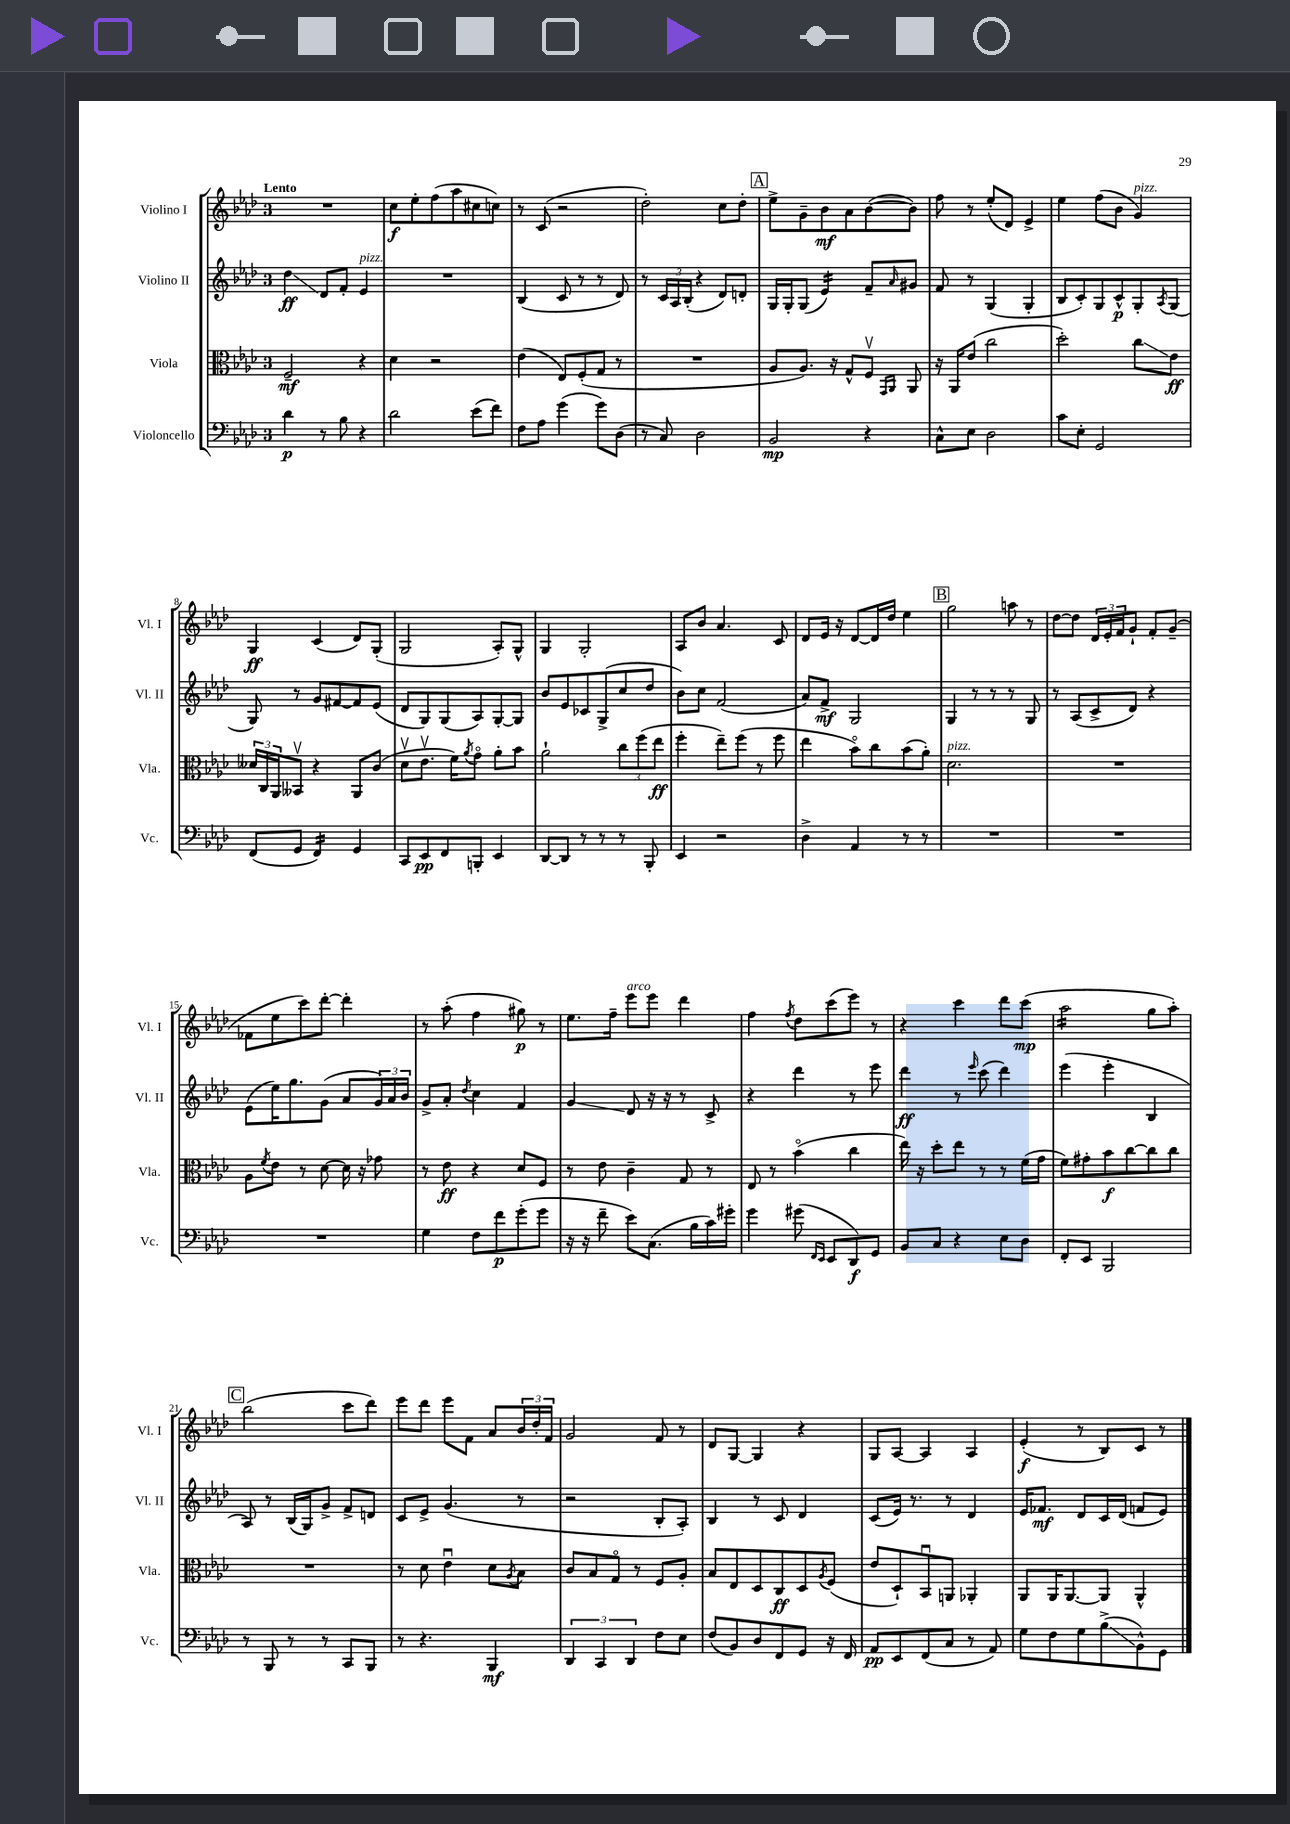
<<
\new StaffGroup <<
\new Staff = "s0" \with { instrumentName = "Violino I" shortInstrumentName = "Vl. I" } {
    \clef treble \key aes \major \once \override Staff.TimeSignature.style = #'single-digit \time 3/4 \tempo "Lento"
    R2. |
    c''8\f ees''8-. f''8( aes''8 cis''8 c''8) |
    r8 c'8( r2 |
    des''2-.) c''8 des''8-. |
    \mark \markup { \box "A" } ees''8-> g'8-- bes'8\mf aes'8 bes'8~( bes'8) |
    f''8 r8 ees''8-.( des'8) ees'4-> |
    ees''4 f''8( bes'8 g'4^\markup { \italic "pizz." }) |
    g4\ff c'4( des'8) g8-.( |
    g2 aes8-.) g8-^ |
    g4 g2-. |
    aes8 bes'8 aes'4. c'8 |
    des'8 ees'16 r16 des'8~ des'16 des''16 ees''4 |
    \mark \markup { \box "B" } g''2 a''8 r8 |
    des''8~ des''8 \tuplet 3/2 { des'16 ees'16-. f'16 } g'8-! f'8-. g'8--( |
    fes'8 ees''8 c'''8) des'''8~-. des'''4-. |
    r8 aes''8-.( f''4 gis''8\p) r8 |
    ees''8. f''16-- ees'''8^\markup { \italic "arco" } ees'''8 des'''4 |
    f''4 \acciaccatura { f''8 } des''8 c'''8( ees'''8) r8 |
    r4 c'''4 des'''8 c'''8\mp( |
    aes''2:16 g''8 aes''8-.) |
    \mark \markup { \box "C" } bes''2( c'''8 des'''8) |
    ees'''8 des'''8 ees'''8 f'8 aes'8 \tuplet 3/2 { bes'16 des''16-. f'16 } |
    g'2 f'8 r8 |
    des'8 g8~ g4 r4 |
    g8 aes8~ aes4 aes4 |
    ees'4-.\f( r8 bes8) c'8 r8 \bar "|." |
}
\new Staff = "s1" \with { instrumentName = "Violino II" shortInstrumentName = "Vl. II" } {
    \clef treble \key aes \major \once \override Staff.TimeSignature.style = #'single-digit \time 3/4
    des''4\glissando\ff des'8 f'8-. ees'4^\markup { \italic "pizz." } |
    R2. |
    bes4( c'8 r8 r8 des'8) |
    r8 \tuplet 3/2 { c'16 aes16 bes16-.( } r4 des'8) d'8-. |
    \mark \markup { \box "A" } g16 g16-. g8( ees'4:16) f'8-- \grace { aes'16 } gis'8 |
    f'8 r8 g4( g4-. |
    bes8 c'8-.) g8 c'8-^\p g8-. \acciaccatura { aes8 } g8( |
    g8) r8 g'8 fis'8~ fis'8 ees'8( |
    des'8 g8) g8( aes8) g8~-. g8 |
    bes'8 ees'8 ces'8 g8->( c''8 des''8 |
    bes'8) c''8 f'2( |
    aes'8) f'8->\mf g2 |
    \mark \markup { \box "B" } g4 r8 r8 r8 g8 |
    r8 aes8( c'8-> des'8) r4 |
    ees'8( ees''16) g''8. g'8( aes'8 \tuplet 3/2 { g'16) aes'16 bes'16 } |
    g'8-> aes'8-. \acciaccatura { des''8 } c''4 f'4 |
    g'4\glissando des'8 r16 r16 r8 c'8-> |
    r4 des'''4 r8 ees'''8 |
    des'''4\ff r8 \grace { ees'''16 } c'''8( des'''4) |
    ees'''4( ees'''4-. bes4 |
    \mark \markup { \box "C" } aes8) r8 bes16( g16) g'8-> f'8-> d'8 |
    c'8 ees'8-> g'4.( r8 |
    r2 bes8-. aes8-.) |
    bes4 r8 c'8 des'4 |
    c'8( ees'16) r8. r8 des'4 |
    ees'16 fes'8.\mf des'8 c'16 des'16( f'8 ees'8) \bar "|." |
}
\new Staff = "s2" \with { instrumentName = "Viola" shortInstrumentName = "Vla." } {
    \clef alto \key aes \major \once \override Staff.TimeSignature.style = #'single-digit \time 3/4
    f2--\mf r4 |
    des'4 r2 |
    ees'4( ees8) f8-.( g8 r8 |
    R2. |
    \mark \markup { \box "A" } aes8 aes8.) r16 g8-^ f8\upbow \grace { g,16 aes,16 } aes,8 |
    r16 aes,16 ees'8( c''2 |
    des''2-.) c''8\glissando ees'8\ff |
    \tuplet 3/2 { deses'16 c16 aes,16 } beses,8\upbow r4 aes,8 c'8( |
    des'8\upbow ees'8.\upbow f'16) \acciaccatura { aes'8 } g'8\flageolet aes'8-. bes'8 |
    aes'2-! \tuplet 3/2 { c''8 f''8( ees''8\ff } |
    f''4-. ees''8--) f''8( r8 f''8 |
    ees''4 bes'8\flageolet) c''8 bes'8( aes'8-.) |
    \mark \markup { \box "B" } des'2.^\markup { \italic "pizz." } |
    R2. |
    aes8 \acciaccatura { f'8 } ees'8 r8 des'8~ des'16 r16 ges'8 |
    r8 ees'8\ff r4 des'8 f8 |
    r8 ees'8 c'4-- g8 r8 |
    ees8 r8 bes'4\flageolet( c''4 |
    ees''16) r16 des''8-. ees''8 r8 r8 f'16( g'16 |
    f'8) gis'8-. bes'8\f c''8~ c''8 c''8 |
    \mark \markup { \box "C" } R2. |
    r8 des'8 ees'4\downbow des'8 \acciaccatura { aes8 } bes8 |
    c'8 bes8 g8\flageolet r8 f8 aes8-. |
    bes8 ees8 des8 c8\ff des8 \acciaccatura { aes8 } f8( |
    ees'8 des8-!) bes,8\downbow a,8 aes,4-. |
    aes,8 aes,16 aes,8.~ aes,8 aes,4-^ \bar "|." |
}
\new Staff = "s3" \with { instrumentName = "Violoncello" shortInstrumentName = "Vc." } {
    \clef bass \key aes \major \once \override Staff.TimeSignature.style = #'single-digit \time 3/4
    des'4\p r8 bes8 r4 |
    des'2 ees'8( f'8) |
    f8 aes8 g'4( g'8) des8( |
    r8 c8) des2 |
    \mark \markup { \box "A" } bes,2\mp r4 |
    c8-^ ees8 des2 |
    c'8 ees8-. g,2 |
    f,8( g,8 f,4:16) g,4 |
    c,8 ees,8\pp f,8 b,,8-. ees,4 |
    des,8~ des,8 r8 r8 r8 bes,,8-. |
    ees,4 r2 |
    des4-> aes,4 r8 r8 |
    \mark \markup { \box "B" } R2. |
    R2. |
    R2. |
    g4 f8 f'8\p g'8-.( g'8 |
    r16 r16 f'8-- ees'8) c8.( bes16 c'16) gis'16-. |
    g'4 gis'8( \grace { f,16 ees,16 } ees,8 des,8\f) g,8 |
    bes,8 c8 r4 ees8 des8 |
    f,8-. ees,8 bes,,2 |
    \mark \markup { \box "C" } r8 bes,,8 r8 r8 c,8 bes,,8 |
    r8 r4. bes,,4\mf |
    \tuplet 3/2 { des,4 c,4 des,4 } f8 ees8 |
    f8( bes,8) des8 f,8 g,8 r16 f,16 |
    aes,8\pp ees,8 f,8( c8 r8 aes,8) |
    g8 f8 g8 bes8->\glissando( bes,8-^) g,8 \bar "|." |
}
>>
>>
